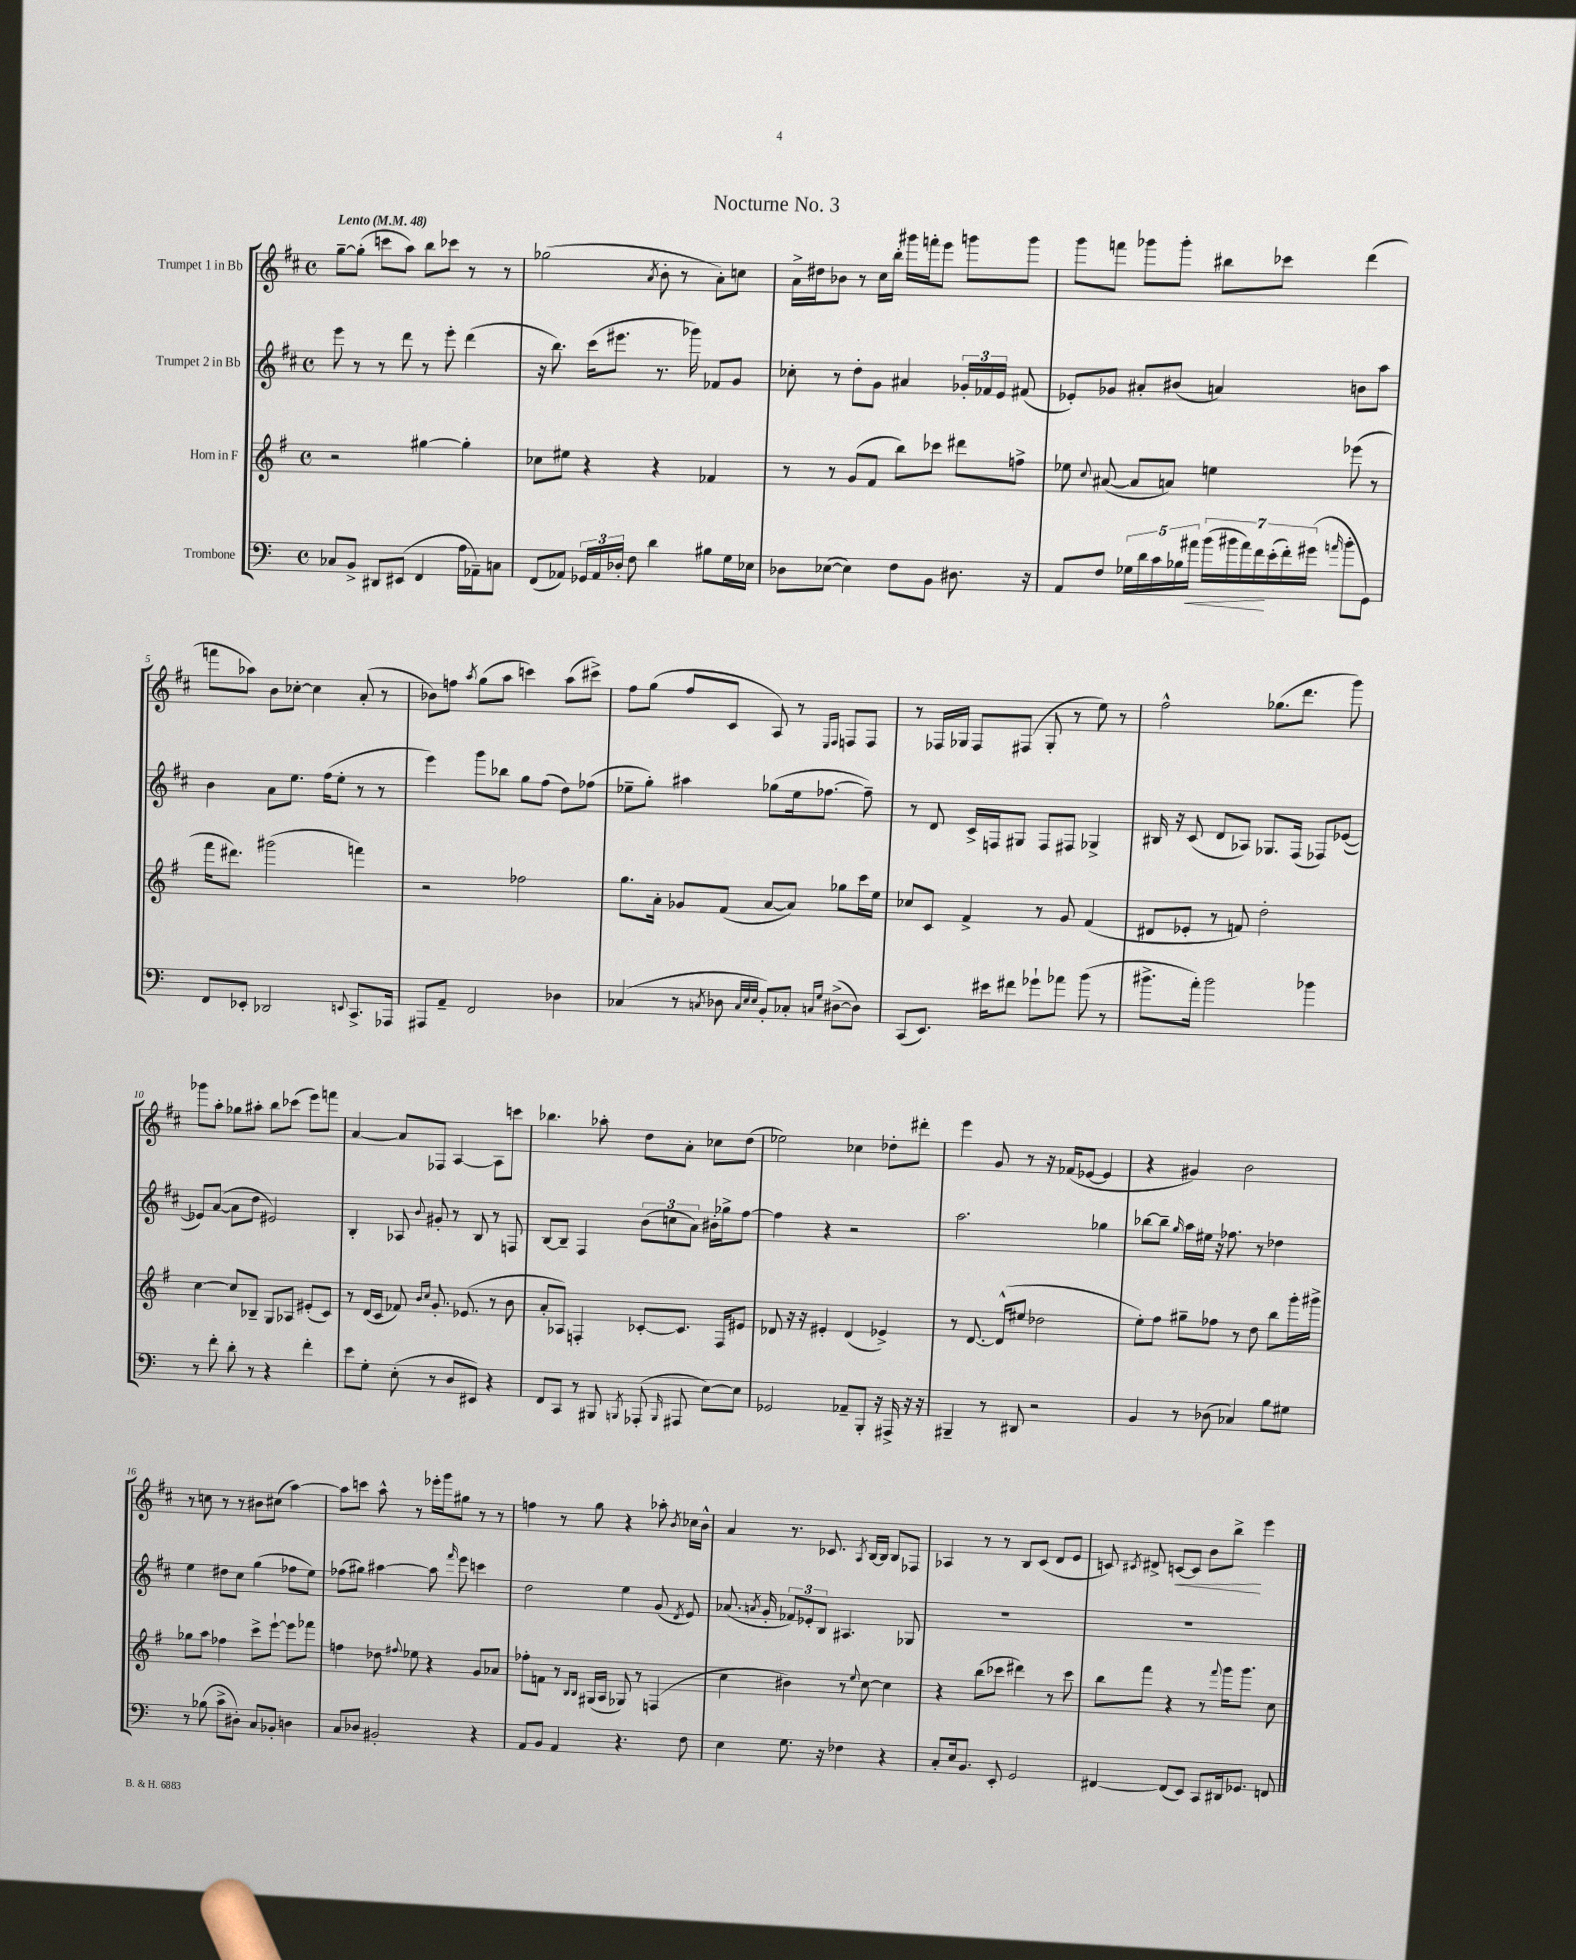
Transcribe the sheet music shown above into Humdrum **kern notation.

**kern	**kern	**kern	**kern
*staff4	*staff3	*staff2	*staff1
*clefF4	*clefG2	*clefG2	*clefG2
*k[]	*k[f#]	*k[f#c#]	*k[f#c#]
*M4/4	*M4/4	*M4/4	*M4/4
*met(c)	*met(c)	*met(c)	*met(c)
*MM48	*MM48	*MM48	*MM48
8C-	2r	8eee	[8gg~
8BB^	.	8r	(8gg']
8DD#	.	8r	8ccc
(8EE#	.	8ddd	8aa)
4FF	[4gg#	8r	8bb
.	.	8eee'	8ccc-
16A	4gg#']	(4ddd	8r
16AA-~)	.	.	.
8C	.	.	8r
=	=	=	=
(8FF	8cc-	16r	(2gg-
.	.	8.bb)	.
8AA-)	8ee#	.	.
24GG-	4r	(16ccc#	.
24AA-	.	.	.
.	.	8.eee#	.
24D-'	.	.	.
8F	.	.	.
.	.	.	8qa
4d	4r	8.r	8b'
.	.	.	8r
.	.	16ggg-)	.
8B#	4f-	8f-	8a')
16G	.	8g	8cc
16E-	.	.	.
=	=	=	=
8D-	8r	8cc-'	16a^
.	.	.	16dd#
([8E-	8r	8r	8b-
4E-])	(8g	8dd'	8r
.	8f#	8g	16cc#
.	.	.	16bb'
8F	8bb)	4a#	16ggg#
.	.	.	16fff'
8BB	8ccc-	.	8eee
8.D#	8ddd#	24g-'	8ggg
.	.	24f-	.
.	.	24e	.
.	8ff^	(8f#	8ggg
16r	.	.	.
=	=	=	=
8AA	8ee-	8e-')	8ggg
.	8qqcc	.	.
8F	([8a#	8g-	8fff
20G-	8a#]	8a#'	8ggg-
20d	.	.	.
20c	.	.	.
.	8a)	(8b#	8ggg-'
20B-	.	.	.
20a#	.	.	.
(28b	4ee	4a)	8bb#
28b#	.	.	.
28a#)	.	.	.
28f	.	.	.
.	.	.	8ccc-
(28e'	.	.	.
28f')	.	.	.
(28g#	.	.	.
16qqa	.	.	.
8b#'	(8eee-	8b	(4ddd
8GG)	8r	8aa	.
=	=	=	=
8FF	16fff#	4b	8fff
.	8.ddd#)	.	.
8EE-'	.	.	8aa-)
2DD-	(2ggg#	8a	8b
.	.	8.ee	[8cc-'
.	.	.	4cc-]
.	.	(16ff#	.
.	.	8ee'	.
8qqEE	.	.	.
8.CC^	4fff)	8r	(8a'
.	.	8r	8r
16AAA-	.	.	.
=	=	=	=
8AAA#	2r	4eee)	8b-)
8AA~	.	.	8ff
.	.	.	8qaa
2FF	.	8ggg	(8gg
.	.	8bb-	8aa
.	2ff-	8gg	4ccc)
.	.	(8ff#	.
4D-	.	8dd)	(8aa
.	.	(8ff-	8ccc#^)
=	=	=	=
(4C-	8.gg	8ee-~	8ff#
.	.	8gg')	(8gg
.	16a'	.	.
8r	8g-	4aa#	8ff#
8qC	.	.	.
8D-	(8f#	.	8c#
32qqC	.	.	.
32qqE	.	.	.
32qqE	.	.	.
8BB')	[8a	(8gg-	8A)
8C-'	8a])	16ee-	8r
.	.	[8.ff-	.
16qqC	.	.	16qqE
16qqG	.	.	16qqF#
([8D#^	8gg-	.	8F
8D#])	16ccc	8ff-~])	8F
.	16ee	.	.
=	=	=	=
(8CC	8cc-	8r	8r
8.EE)	8c	8d	16F-
.	.	.	16G-
.	4f#^	16c#^	8F-
16e#	.	16F	.
8f#	.	8G#	(8F#
8g-`	8r	8F	8G-'
8a-	8g	8F#	8r
(8b	(4f#	4G-^	8ee)
8r	.	.	8r
=	=	=	=
8.b#^	8d#	16B#	2ff#^^
.	.	16r	.
.	8e-'	(8c#	.
16a')	.	.	.
2b#	8r	8d	.
.	8f)	8A-)	.
.	2dd'	8.G-	(8.gg-
.	.	(16F#	8.ddd
4b-	.	8F-)	.
.	.	([8e-	8ggg)
=	=	=	=
8r	[4cc	8e-])	8ggg-
8f'	.	([8a	8aa'
8d'	8cc]	8a]	8gg-
8r	8B-~	8dd	8aa#'
4r	8G	2e#)	8bb
.	8A-	.	(8ccc-
4f'	(8e#'	.	8eee)
.	8c)	.	8fff
=	=	=	=
8e	8r	4B'	[4a
8G'	(16d	.	.
.	16c	.	.
(8E'	8f-)	8A-	8a]
.	16qqb	.	.
.	16qqcc	8qqb	.
8r	8.g'	8g#'	8F-
8D	.	8r	[4A
.	(8.e-	.	.
8EE#)	.	8B	.
4r	8r	8r	8A]
.	8b	8F	8ccc
=	=	=	=
8FF	8a'	[8B	4.bb-
8CC	8A-)	8B~]	.
8r	4F'	4F#	.
8BBB#	.	.	8aa-'
8qBBB	.	.	.
(8AAA-'	[8c-'	(12b	8dd
.	.	12cc	.
16qqBBB	.	.	.
8AAA#	8.c-]	.	8a'
.	.	12a)	.
[8E)	.	16b#'	8cc-
.	16F	16gg-^	.
8E]	8e#	[8ff#	(8dd
=	=	=	=
2GG-	8d-	4ff#]	2ee-)
.	16r	.	.
.	16r	.	.
.	4e#'	4r	.
8AA-~	(4d-	2r	4cc-
8BBB'	.	.	.
16r	4e-^)	.	8dd-'
16AAA#^	.	.	.
16r	.	.	8ddd#'
16r	.	.	.
=	=	=	=
4BBB#~	8r	2.aa	4eee
.	[8.d	.	.
8r	.	.	8g
.	(16d^^]	.	.
8DD#	8ee#	.	8r
2r	2dd-	.	16r
.	.	.	(16f-
.	.	.	[8e-
.	.	4gg-	4e-]
=	=	=	=
4BB	8ee')	[8bb-	4r
.	8ff#	8bb-~]	.
.	.	16qqgg	.
8r	8gg#~	16aa	4g#)
.	.	16ee#	.
(8D-	8ff-	16r	.
.	.	8.ff-	.
4C-)	8r	.	2b
.	8dd	8r	.
8B	8bb	4dd-	.
8G#	16ggg'	.	.
.	16ggg#^	.	.
=	=	=	=
8r	8gg-	4ee	8r
(8B-	8aa	.	8cc
8c^	4ff-	8dd#	8r
8D#')	.	8cc#	8r
8C	8ccc^	(4gg	8b#
8BB-'	[8eee`	.	(8cc#
4D	8eee]	8ff-	[4aa)
.	8fff-	8ee)	.
=	=	=	=
8C	4ff	(8ff-	8aa]
8D-	.	8gg#)	8ccc
2BB#'	8dd-	[4aa#	8aa^^
.	8qqff#	.	.
.	8ee-	.	8r
.	4r	8aa#]	16eee-'
.	.	.	16ggg
.	.	16qqfff#	.
.	.	8eee	8gg#
4r	8g	4ccc	8r
.	8a-	.	8r
=	=	=	=
8AA	8ff-'	2dd	4ff
8BB	8f	.	.
4AA	8r	.	8r
.	16qqB	.	.
.	16qqB	.	.
.	(16G#	.	8gg
.	16A	.	.
4.r	8G-)	4ee	4r
.	8r	.	.
.	(4F	(8g	8aa-'
.	.	8qd	8qb
8F	.	8e)	16cc-
.	.	.	16b^^
=	=	=	=
4E	4cc	(8.a-	4a
.	.	8qa	.
.	.	16g'	.
8.G	4b#)	12f-)	8.r
.	.	12e-'	.
.	.	12B	.
16r	.	.	8.c-
4F-	8r	4.A#	.
.	8qqee	.	8qA
.	[8cc	.	[16B
.	.	.	16B]
4r	4cc]	.	8B
.	.	8G-	8F-
=	=	=	=
8C'	4r	1r	4A-
16E	.	.	.
8.BB	.	.	.
.	(8bb	.	8r
8EE'	8ccc-	.	8r
2GG	4ddd#)	.	8B
.	.	.	(8c#
.	8r	.	8d
.	8ccc-	.	8e
=	=	=	=
[4FF#	8bb	1r	8c)
.	.	.	8qc#
.	8fff#	.	8d#^
(8FF#]	4r	.	[8c
8EE)	.	.	8c]
8CC	8r	.	8b
.	8qqfff#	.	.
16DD#	16ggg	.	8bb^
8.GG-	8.ggg	.	.
.	.	.	4eee
8FF	8cc	.	.
==	==	==	==
*-	*-	*-	*-
